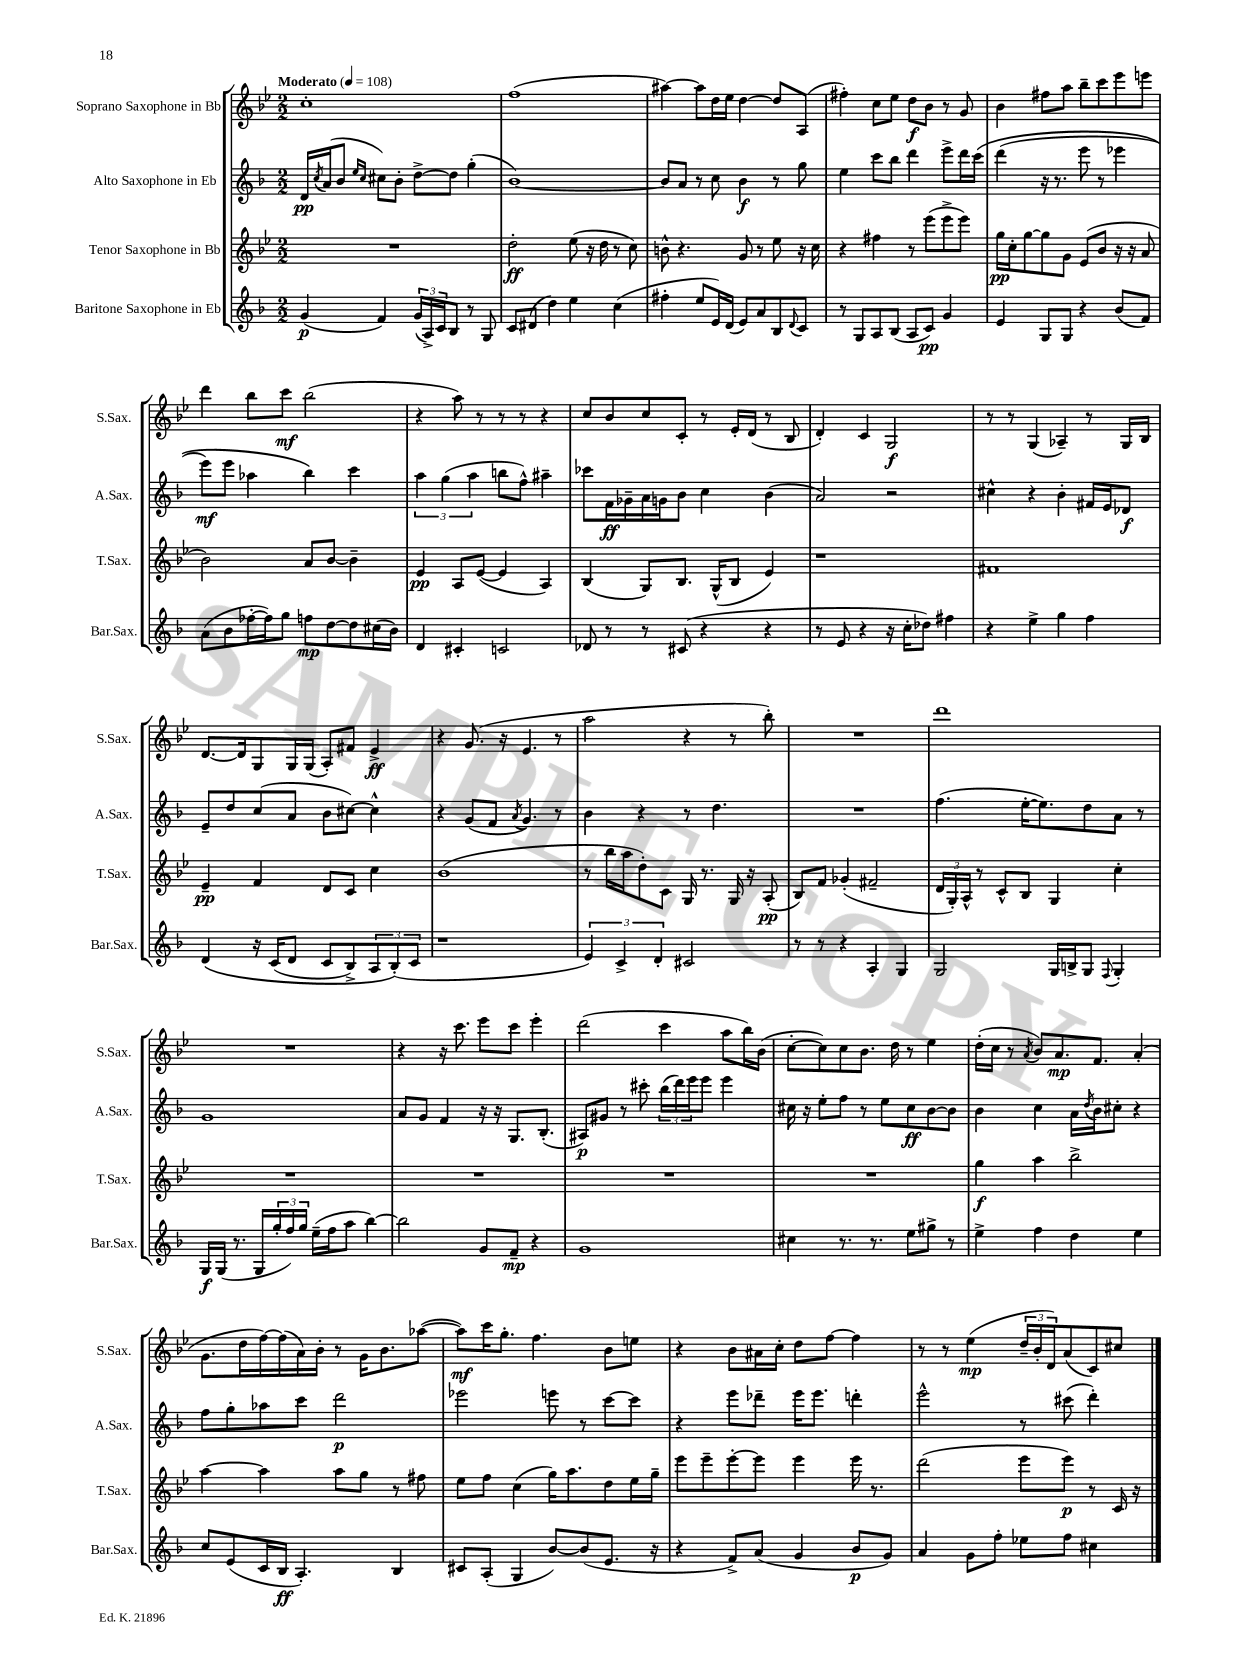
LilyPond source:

<<
\new StaffGroup <<
\new Staff = "s0" \with { instrumentName = "Soprano Saxophone in Bb" shortInstrumentName = "S.Sax." } {
    \clef treble \key bes \major \numericTimeSignature \time 2/2 \tempo "Moderato" 4 = 108
    c''1-. |
    f''1( |
    ais''4~) ais''8 d''16 ees''16 d''4~ d''8 a8( |
    fis''4-.) c''8 ees''8 d''8\f bes'8 r8 g'8 |
    bes'4 fis''8 a''8 bes''8-- c'''8 ees'''8 e'''8 |
    d'''4 bes''8 c'''8\mf bes''2( |
    r4 a''8) r8 r8 r8 r4 |
    c''8 bes'8 c''8 c'8-. r8 ees'16-. d'16( r8 bes8 |
    d'4-.) c'4 g2\f |
    r8 r8 g4( aes4--) r8 g16 bes16 |
    d'8.~ d'16 g8 g16 g16( a8-.) fis'8 ees'4->\ff |
    r4 g'8.( r16 ees'4. r8 |
    a''2 r4 r8 bes''8-.) |
    R1 |
    d'''1 |
    R1 |
    r4 r16 c'''8. ees'''8 c'''8 ees'''4-. |
    d'''2( c'''4 a''8 bes''16) bes'16( |
    c''8~-. c''8) c''8 bes'8. d''16 r8 ees''4 |
    d''16-.( c''16 r8 \acciaccatura { a'8 } bes'8) a'8.\mp f'8. a'4-.( |
    g'8. d''16 f''16~) f''16( a'16) bes'16-. r8 g'16 bes'8. aes''8~( |
    aes''8\mf) c'''16 g''8.-. f''4. bes'8 e''8 |
    r4 bes'8 ais'16 c''16-. d''8 f''8~ f''4 |
    r8 r8 ees''4\mp( \tuplet 3/2 { d''16-- bes'16-. d'16) } a'8( c'8) cis''8 \bar "|." |
}
\new Staff = "s1" \with { instrumentName = "Alto Saxophone in Eb" shortInstrumentName = "A.Sax." } {
    \clef treble \key f \major \numericTimeSignature \time 2/2
    d'16\pp \acciaccatura { c''8 } a'16( bes'8 \grace { e''16 c''16 } cis''8) bes'8-. d''8~-> d''8 g''4-.( |
    bes'1~) |
    bes'8 a'8 r8 c''8 bes'4\f r8 g''8 |
    e''4 c'''8 bes''8 d'''4 e'''8-> d'''16 c'''16\( |
    d'''4( r16 r8. e'''8 r8 ees'''4 |
    e'''8\mf) e'''8 aes''4 bes''4\) c'''4 |
    \tuplet 3/2 { a''4 g''4( a''4 } b''8 f''8-^) ais''4-- |
    ces'''8 f'16\ff ges'16-- a'16 g'16 bes'8 c''4 bes'4( |
    a'2) r2 |
    cis''4-^ r4 bes'4-. fis'16 e'16 des'8\f |
    e'8-- d''8 c''8( a'8 bes'8 cis''8~) cis''4-^ |
    r4 g'8( f'8 \acciaccatura { a'8 } g'4.) r8 |
    bes'4 r4 r8 d''4. |
    R1 |
    f''4.( e''16~-. e''8.) d''8 a'8 r8 |
    g'1 |
    a'8 g'8 f'4 r16 r16 g8. bes8.-.( |
    ais8\p) gis'8 r8 cis'''8-. \tuplet 3/2 { bes''16( d'''16) e'''16 } e'''8 e'''4 |
    cis''16 r16 e''8-. f''8 r8 e''8 cis''8\ff bes'8~ bes'8 |
    bes'4 c''4 a'16 \acciaccatura { d''8 } bes'16 cis''8-. r4 |
    f''8 g''8-. aes''8 c'''8 d'''2\p |
    ees'''2 e'''8 r8 c'''8~ c'''8 |
    r4 e'''8 des'''8-- e'''16 e'''8. d'''4-. |
    e'''2-^ r8 cis'''8( d'''4-.) \bar "|." |
}
\new Staff = "s2" \with { instrumentName = "Tenor Saxophone in Bb" shortInstrumentName = "T.Sax." } {
    \clef treble \key bes \major \numericTimeSignature \time 2/2
    R1 |
    d''2-.\ff ees''8( r16 d''16 r8 c''8) |
    b'8-^ r4. g'8 r8 ees''8 r16 c''16 |
    r4 fis''4 r8 ees'''8( ees'''8-> ees'''8) |
    g''16\pp c''16-. g''8~ g''8 g'8 ees'8( bes'8 r16 r16 a'8 |
    bes'2) a'8 bes'8~ bes'4-- |
    ees'4\pp a8 ees'8~( ees'4 a4) |
    bes4( g8) bes8. g16-^( bes8 ees'4) |
    r1 |
    fis'1 |
    ees'4--\pp f'4 d'8 c'8 c''4 |
    bes'1( |
    r8 bes''16 a''16 d''8-.) c'8 g16 r8. g16 r16 a8-.\pp( |
    bes8) f'8 ges'4-.( fis'2-- |
    \tuplet 3/2 { d'16 g16-.) a16-^ } r8 c'8-^ bes8 g4 c''4-. |
    R1 |
    R1 |
    R1 |
    R1 |
    g''4\f a''4 bes''2-> |
    a''4~ a''4 a''8 g''8 r8 fis''8 |
    ees''8 f''8 c''4( g''16) a''8. d''8 ees''16 g''16-- |
    ees'''8 ees'''8-- ees'''8~-. ees'''8 ees'''4 ees'''16 r8. |
    d'''2( ees'''8 ees'''8\p) r8 c'16 r16 \bar "|." |
}
\new Staff = "s3" \with { instrumentName = "Baritone Saxophone in Eb" shortInstrumentName = "Bar.Sax." } {
    \clef treble \key f \major \numericTimeSignature \time 2/2
    g'4\p( f'4) \tuplet 3/2 { g'16( a16->) c'16 } bes8 r8 g8 |
    c'8 dis'8( d''4) e''4 c''4( |
    fis''4-. e''8 e'16) d'16( e'8) a'8 bes8 \appoggiatura { d'8 } c'8 |
    r8 g8 a8 bes8( a8 c'8\pp) g'4 |
    e'4 g8 g8 r4 bes'8( f'8) |
    a'8( bes'8 fes''16~-. fes''16) g''8 f''8\mp d''8~ d''8 cis''16( bes'16) |
    d'4 cis'4-. c'2 |
    des'8 r8 r8 cis'8( r4 r4 |
    r8 e'8 r4 r16 c''16-. des''8) fis''4 |
    r4 e''4-> g''4 f''4 |
    d'4\( r16 c'16( d'8 c'8 bes8->) \tuplet 3/2 { a8 bes8-.(\) c'8 } |
    r1 |
    \tuplet 3/2 { e'4) c'4-> d'4-. } cis'2 |
    r8 r8 r4 a4-. g4 |
    g2 g16 b16-> g8 \appoggiatura { f8 } g4-. |
    g16\f g16( r8. g16 \tuplet 3/2 { g''16-. f''16) g''16 } e''16--( f''16 a''8 bes''4~) |
    bes''2 g'8 f'8--\mp r4 |
    g'1 |
    cis''4 r8. r8. e''8 gis''8-> r8 |
    e''4-> f''4 d''4 e''4 |
    c''8 e'8( c'16 bes16\ff a4.-.) bes4 |
    cis'8 a8-.( g4 bes'8~) bes'8( e'8. r16 |
    r4 f'8->) a'8( g'4 bes'8\p g'8) |
    a'4 g'8 f''8-. ees''8 f''8 cis''4 \bar "|." |
}
>>
>>
\layout { \context { \Score \remove "Bar_number_engraver" } }
